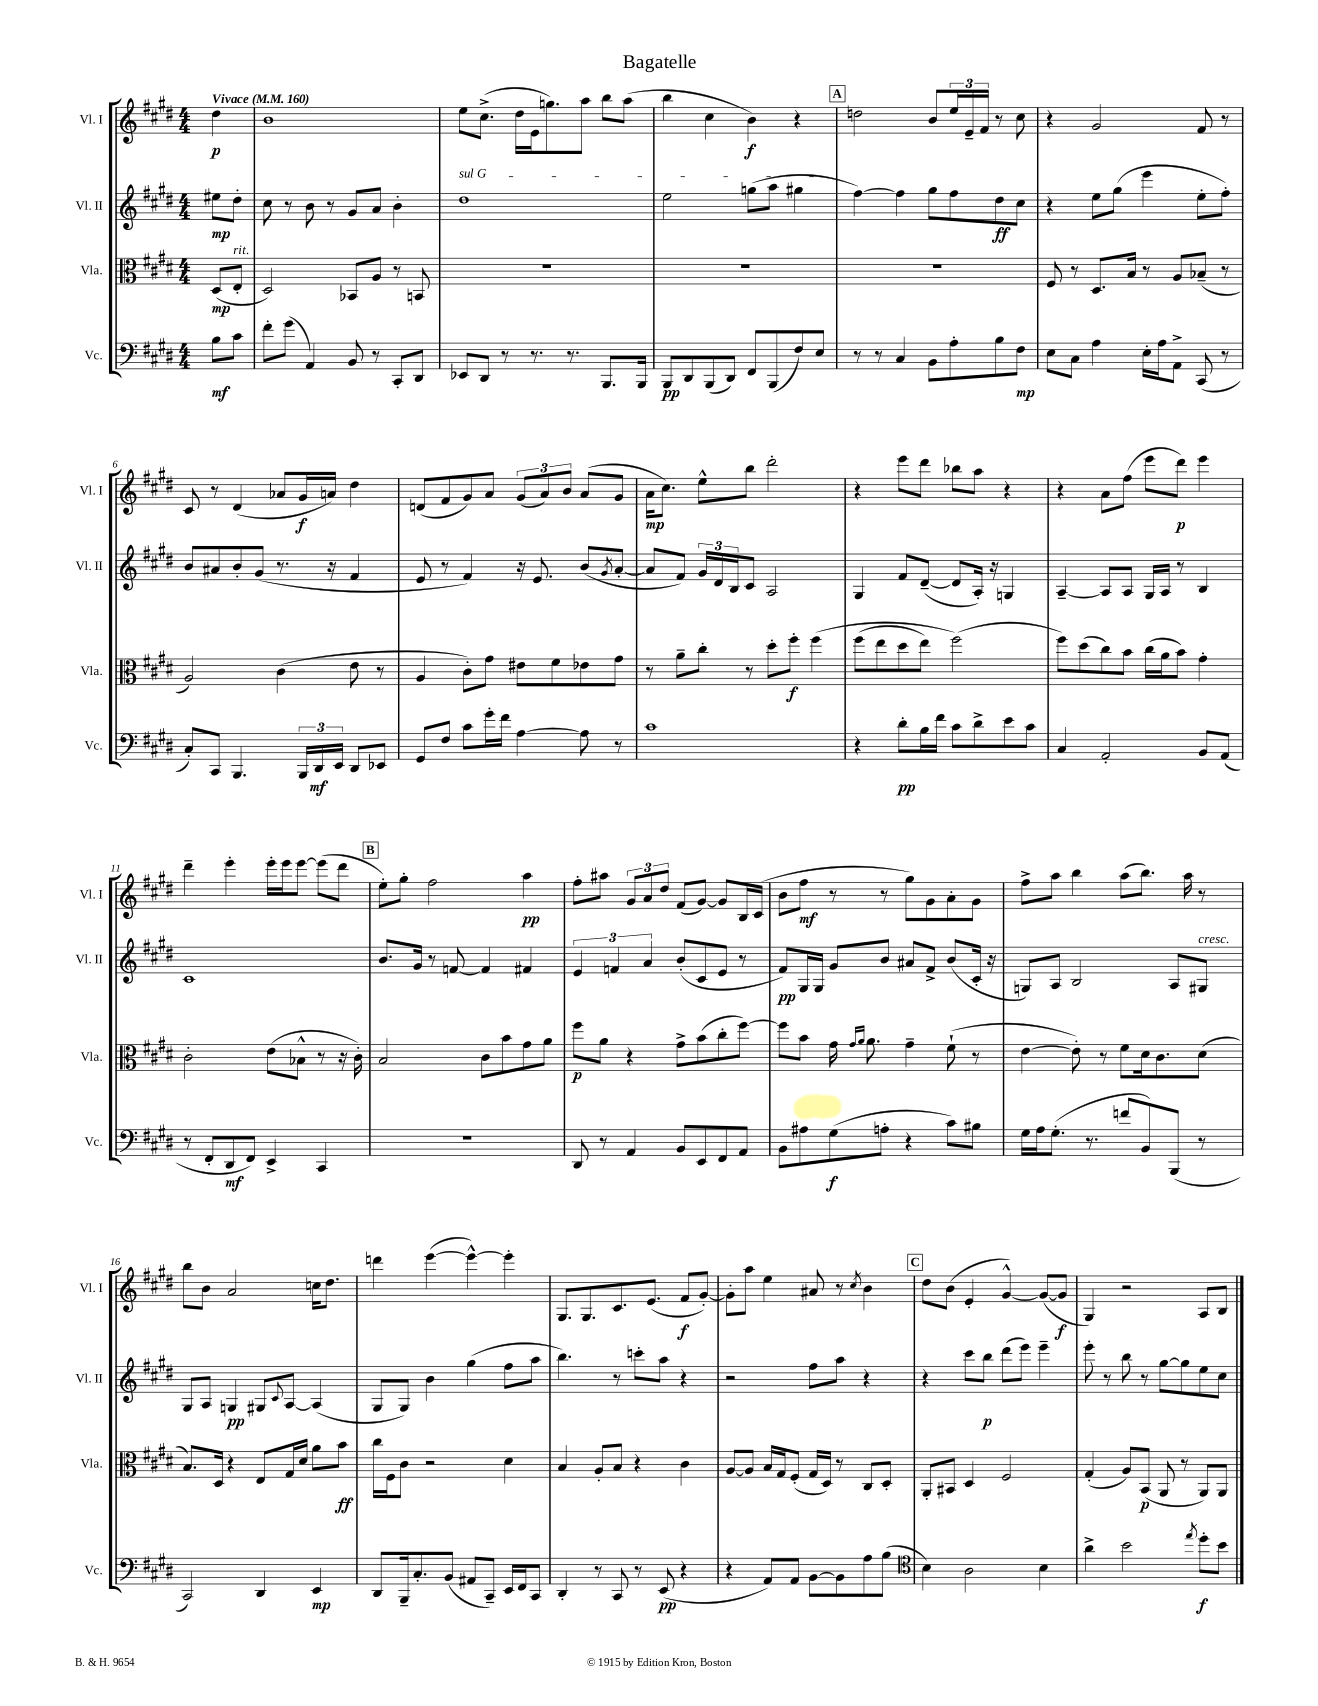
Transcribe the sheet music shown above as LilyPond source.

\header { title = "Bagatelle" }
<<
\new StaffGroup <<
\new Staff = "s0" \with { instrumentName = "Vl. I" shortInstrumentName = "Vl. I" } {
    \clef treble \key e \major \numericTimeSignature \time 4/4 \partial 4 \tempo "Vivace" 4 = 160
    dis''4\p |
    b'1 |
    e''8 cis''8.->( dis''16 e'16 g''8.) a''8 b''8 a''8( |
    b''4 cis''4 b'4\f) r4 |
    \mark \markup { \box "A" } d''2 b'8 \tuplet 3/2 { e''16 e'16-- fis'16 } r8 cis''8 |
    r4 gis'2 fis'8 r8 |
    cis'8 r8 dis'4( aes'8 gis'16\f a'16) dis''4 |
    d'8( fis'8 gis'8) a'8 \tuplet 3/2 { gis'8( a'8) b'8 } a'8( gis'8 |
    a'16\mp cis''8.) e''8-^ b''8 dis'''2-. |
    r4 e'''8 dis'''8 bes''8 a''8 r4 |
    r4 a'8 fis''8( e'''8 dis'''8\p) e'''4 |
    dis'''4-- e'''4-. e'''16-. e'''16 e'''8~ e'''8( dis'''8 |
    \mark \markup { \box "B" } e''8-.) gis''8-. fis''2 a''4\pp |
    fis''8-. ais''8 \tuplet 3/2 { gis'8 a'8 dis''8 } fis'8( gis'8~) gis'8 b16 cis'16( |
    b'8 fis''8\mf r8 r8 gis''8) gis'8 a'8-. gis'8 |
    fis''8-> a''8 b''4 a''8( b''8.) a''16 r8 |
    b''8 b'8 a'2 c''16 dis''8. |
    d'''4 e'''4~( e'''4~-^) e'''4-. |
    gis8. gis8. cis'8. e'8.( fis'8\f gis'8~-.) |
    gis'8-. a''8 e''4 ais'8 r8 \acciaccatura { cis''8 } b'4 |
    \mark \markup { \box "C" } dis''8 b'8( e'4-. gis'4~-^) gis'8~( gis'8\f |
    gis4) r2 a8 b8 \bar "|." |
}
\new Staff = "s1" \with { instrumentName = "Vl. II" shortInstrumentName = "Vl. II" } {
    \clef treble \key e \major \numericTimeSignature \time 4/4 \partial 4
    eis''8\mp dis''8-. |
    cis''8 r8 b'8 r8 gis'8 a'8 b'4-. |
    \once \override TextSpanner.bound-details.left.text = \markup { \italic "sul G" } dis''1\startTextSpan |
    e''2 g''8( a''8 gis''4\stopTextSpan |
    \mark \markup { \box "A" } fis''4~) fis''4 gis''8 fis''8 dis''8\ff cis''8 |
    r4 e''8 gis''8( e'''4 e''8-. fis''8-.) |
    b'8 ais'8 b'8-. gis'8( r8. r16 fis'4 |
    e'8 r8 fis'4) r16 e'8. b'8( \acciaccatura { gis'8 } a'8~-. |
    a'8 fis'8) \tuplet 3/2 { gis'16 dis'16 b16 } cis'8 a2 |
    gis4 fis'8 dis'8~--( dis'8 a16-.) r16 g4 |
    a4~-- a8 a8 gis16 a16 r8 b4 |
    cis'1 |
    \mark \markup { \box "B" } b'8. gis'16 r8 f'8~ f'4 fis'4 |
    \tuplet 3/2 { e'4 f'4 a'4 } b'8-.( cis'8 e'8 r8 |
    fis'8\pp) gis16 gis16 gis'8 b'8 ais'8 fis'8-> b'8( cis'16-. r16 |
    g8) a8 b2 a8 gis8^\markup { \italic "cresc." } |
    gis8 a8 g4\pp gis8 \appoggiatura { cis'8 } a8~ a4( |
    gis8 gis8) b'4 gis''4( fis''8 a''8 |
    b''4.) r8 c'''8-. a''8 r4 |
    r2 fis''8 a''8 r4 |
    \mark \markup { \box "C" } r4 cis'''8 b''8\p dis'''8( e'''8) e'''4-- |
    e'''8-. r8 b''8 r8 gis''8~ gis''8 e''8 cis''8 \bar "|." |
}
\new Staff = "s2" \with { instrumentName = "Vla." shortInstrumentName = "Vla." } {
    \clef alto \key e \major \numericTimeSignature \time 4/4 \partial 4
    dis8\mp( e8-.^\markup { \italic "rit." } |
    dis2) bes,8 a8 r8 b,8 |
    R1 |
    R1 |
    \mark \markup { \box "A" } R1 |
    fis8 r8 dis8. b16 r8 a8 bes8--( r8 |
    a2) cis'4( e'8 r8 |
    a4 cis'8-.) gis'8 eis'8 fis'8 ees'8 gis'8 |
    r8 a'8-- cis''8-. r8 dis''8-. fis''8-.\f fis''4\( |
    fis''8( e''8 dis''8 e''8) fis''2(\) |
    fis''8) dis''8( cis''8) b'8 cis''16( a'16 b'8) gis'4-. |
    cis'2-. e'8( bes8-^ r8 r16 cis'16-.) |
    \mark \markup { \box "B" } b2 cis'8 b'8 gis'8 a'8 |
    fis''8\p a'8 r4 gis'8-> b'8( cis''8-. fis''8~) |
    fis''8 b'8 gis'16 \grace { gis'16 a'16 } a'8. gis'4-- fis'8-!( r8 |
    e'4~ e'8-.) r8 fis'8 dis'16 cis'8. dis'8( |
    b8.) dis16 r4 e8 gis16 dis'16 a'8 b'8\ff |
    cis''16 fis16 cis'8 r2 dis'4 |
    b4 a8-. b8 r4 cis'4 |
    a8~ a8 b16 gis16 fis8-.( gis16 dis16) r8 cis8 dis8-. |
    \mark \markup { \box "C" } a,8-. bis,8 dis4 fis2 |
    gis4-.( a8) b,8\p( a,8 r8 a,8) a,8 \bar "|." |
}
\new Staff = "s3" \with { instrumentName = "Vc." shortInstrumentName = "Vc." } {
    \clef bass \key e \major \numericTimeSignature \time 4/4 \partial 4
    b8\mf cis'8 |
    fis'8-. gis'8( a,4) b,8 r8 cis,8-. dis,8 |
    ees,8 dis,8 r8 r8. r8. b,,8. b,,16 |
    b,,8\pp dis,8 b,,8( dis,8) fis,8 b,,8( fis8) e8 |
    \mark \markup { \box "A" } r8 r8 cis4 b,8 a8-. b8 fis8\mp |
    e8 cis8 a4 e16-. a16 a,8-> cis,8( r8 |
    cis8-.) cis,8 b,,4. \tuplet 3/2 { b,,16 dis,16\mf e,16 } dis,8 ees,8 |
    gis,8 fis8 cis'8 gis'16-. fis'16 a4~ a8 r8 |
    cis'1 |
    r4 dis'8-.\pp b16 fis'16 cis'8 dis'8-> e'8 cis'8 |
    cis4 a,2-. b,8 a,8( |
    r8 fis,8-. dis,8\mf fis,8) e,4-> cis,4 |
    \mark \markup { \box "B" } R1 |
    dis,8 r8 a,4 b,8 e,8 fis,8 a,8 |
    b,8 ais8 gis8\f( a8-. r4 cis'8) bis8 |
    gis16 a16 gis8.-.( r8. f'8 b,8) b,,8( r8 |
    cis,2) dis,4 e,4\mp |
    dis,8 b,,16-- cis8.-. b,8( ais,8 cis,8--) e,16 fis,16 cis,8 |
    dis,4-. r8 cis,8 r8 e,8\pp( r4 |
    r4 a,8) a,8 b,8~ b,8 a8 b8( |
    \mark \markup { \box "C" } \clef tenor b4) a2 b4 |
    a'4-> b'2 \acciaccatura { e''8 } dis''8-.\f b'8 \bar "|." |
}
>>
>>
